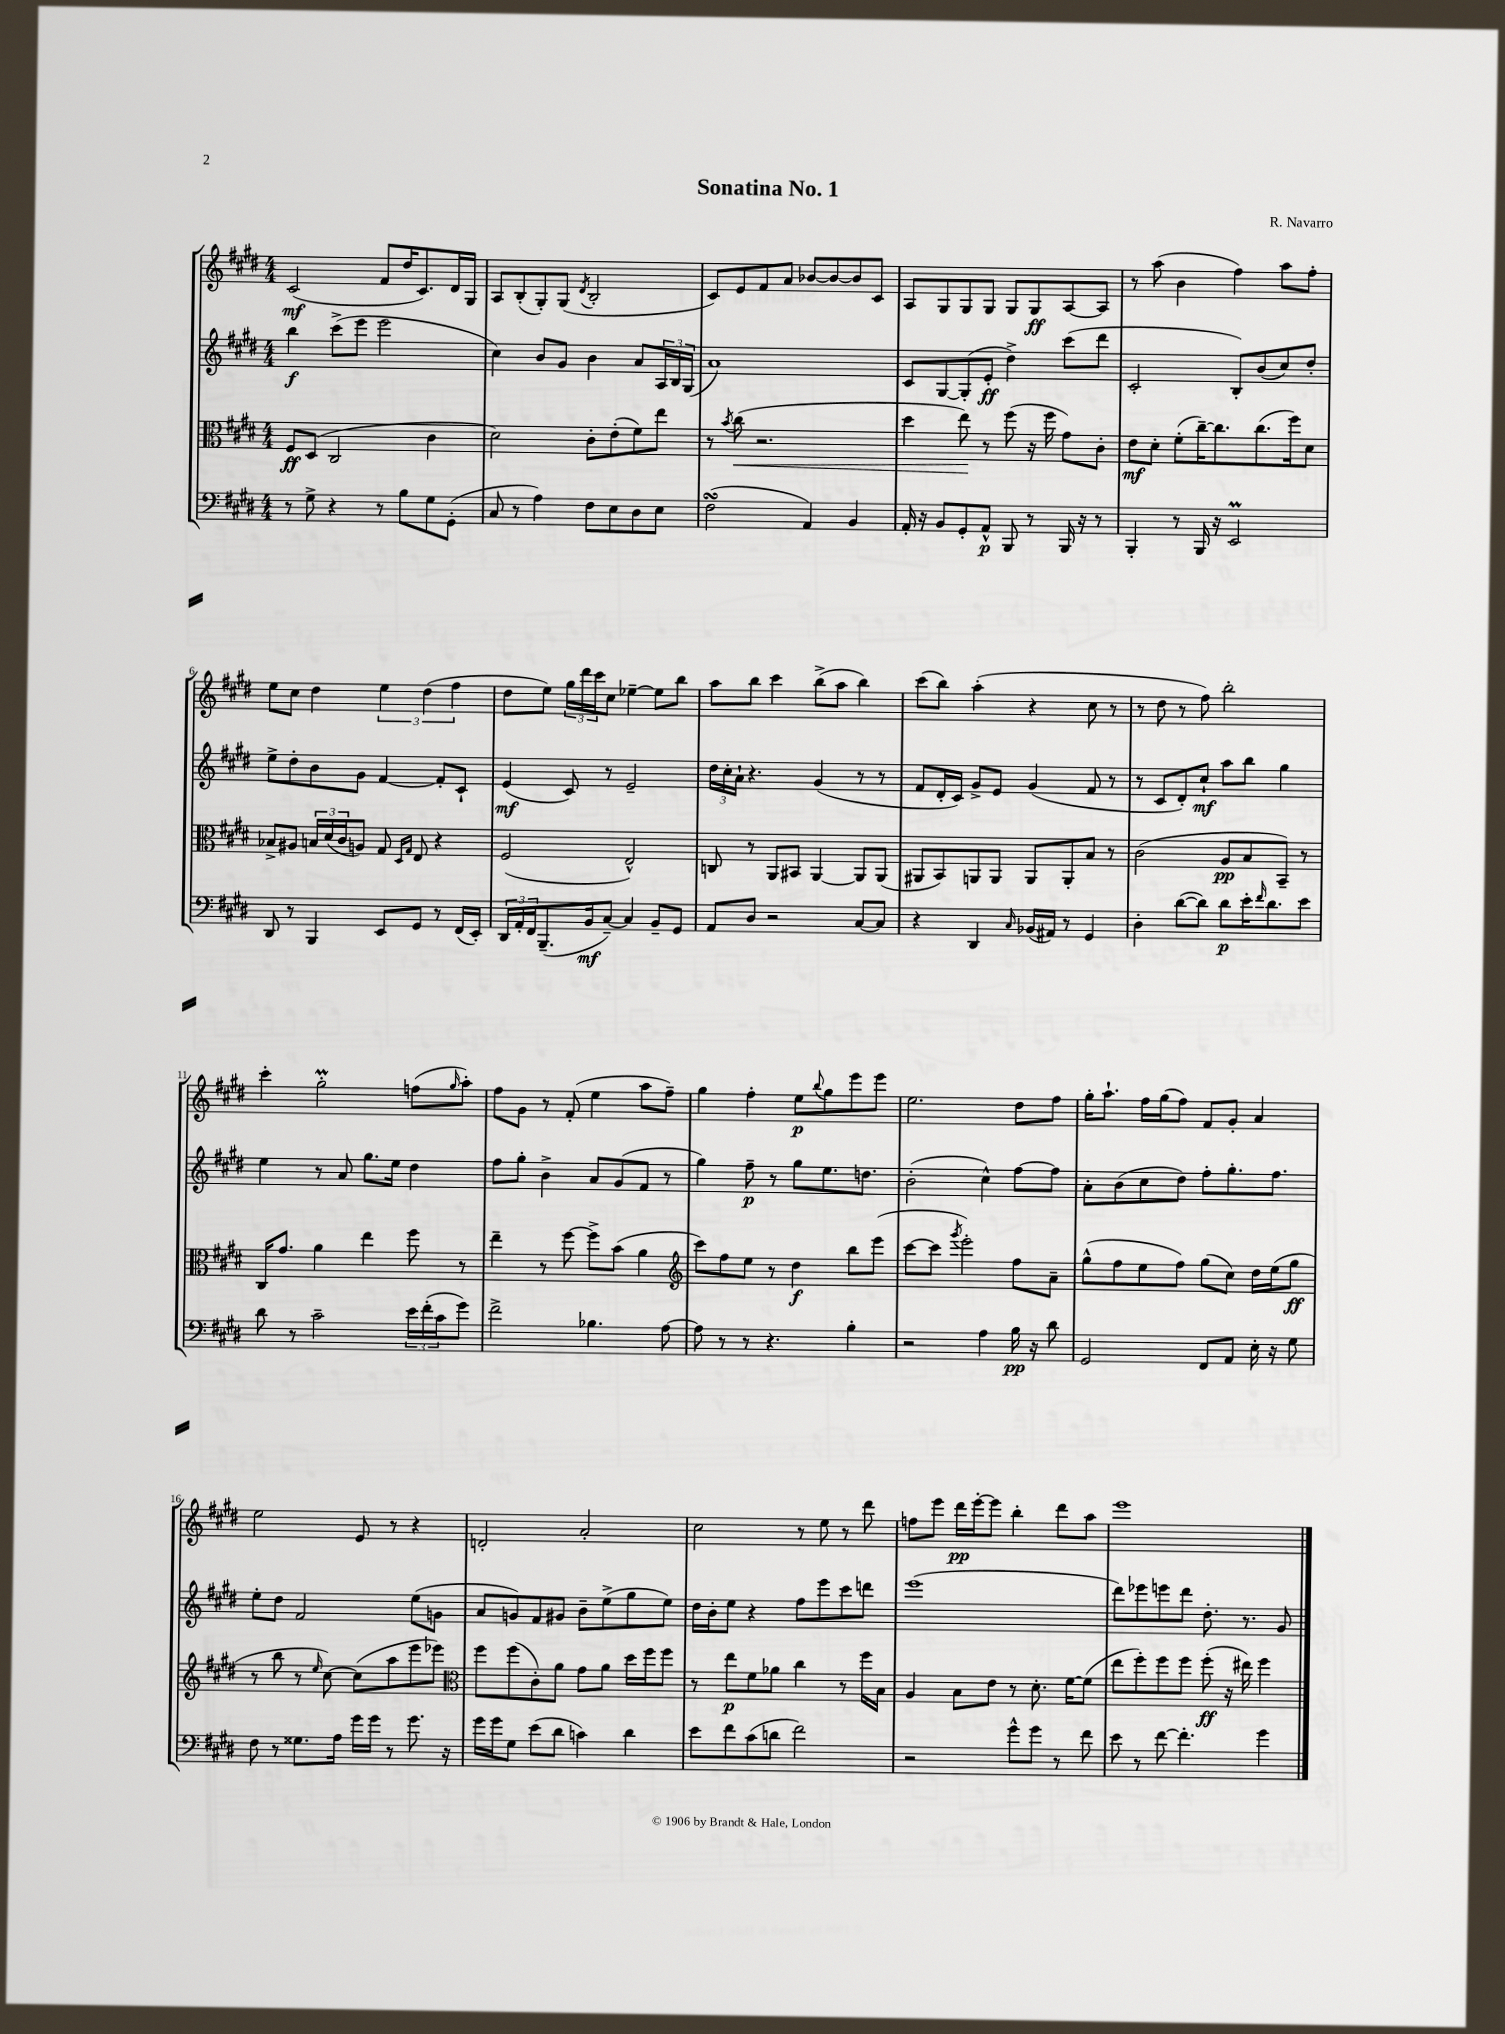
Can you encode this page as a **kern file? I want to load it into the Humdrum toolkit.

**kern	**dynam	**kern	**dynam	**kern	**dynam	**kern	**dynam
*part4	*part4	*part3	*part3	*part2	*part2	*part1	*part1
*staff4	*staff4	*staff3	*staff3	*staff2	*staff2	*staff1	*staff1
*clefF4	*	*clefC3	*	*clefG2	*	*clefG2	*
*k[f#c#g#d#]	*	*k[f#c#g#d#]	*	*k[f#c#g#d#]	*	*k[f#c#g#d#]	*
*M4/4	*	*M4/4	*	*M4/4	*	*M4/4	*
=1	=1	=1	=1	=1	=1	=1	=1
8r	.	8F#/L	ff	4bb\	f	(2c#/	mf
8G#^\	.	(8D#/J	.	.	.	.	.
4r	.	2C#/	.	(8ccc#^\L	.	.	.
.	.	.	.	8eee\J	.	.	.
8r	.	.	.	2eee\	.	8f#/L	.
8B\L	.	.	.	.	.	16dd#/K	.
.	.	.	.	.	.	8.c#/)	.
8G#\	.	4c#\	.	.	.	.	.
(8GG#'\J	.	.	.	.	.	16d#/L	.
.	.	.	.	.	.	16G#/JJ	.
=2	=2	=2	=2	=2	=2	=2	=2
8C#/	.	2d#\)	.	4cc#\)	.	8A/L	.
8r	.	.	.	.	.	(8B'/	.
4A\)	.	.	.	8b/L	.	8G#'/)	.
.	.	.	.	8g#/J	.	(8G#/J	.
.	.	.	.	.	.	8qd#/	.
8F#\L	.	8c#'\L	.	4b\	.	2B'/	.
8E\	.	(8e'\	.	.	.	.	.
8D#\	.	8f#\)	.	8a/L	.	.	.
8E\J	.	8ee\J	.	24A/L	.	.	.
.	.	.	.	24B/	.	.	.
.	.	.	.	(24G#/JJ	.	.	.
=3	=3	=3	=3	=3	=3	=3	=3
(2F#sSSS\	.	8r	.	1a)	.	8c#/L)	.
.	.	8qb/	.	.	.	.	.
!	!	!	!LO:HP:b	!	!	!	!
.	.	(8cc#\	<	.	.	8e/	.
.	.	2.r	.	.	.	8f#/	.
.	.	.	.	.	.	8a/J	.
4AA/)	.	.	.	.	.	[8b-X/L	.
.	.	.	.	.	.	8b-/_	.
4BB/	.	.	.	.	.	8b-/]	.
.	.	.	.	.	.	8c#/J	.
=4	=4	=4	=4	=4	=4	=4	=4
16AA'/	.	4dd#\	.	8c#/L	.	8A/L	.
16r	.	.	.	.	.	.	.
8BB/L	.	.	.	[8G#/	.	8G#/	.
8GG#'/	.	8ee\)	.	(8G#'/]	.	8G#/	.
8AA^^/J	p	8r	[	8e'/J	ff	8G#/J	.
8BBB/	.	(8ff#\	.	4dd#^\)	.	8G#/L	.
8r	.	16r	.	.	.	8G#/	ff
.	.	16ff#\	.	.	.	.	.
16BBB/	.	8g#\L)	.	(8ccc#\L	.	[8A/	.
16r	.	.	.	.	.	.	.
8r	.	8c#'\J	.	8ddd#\J	.	8A/J]	.
=5	=5	=5	=5	=5	=5	=5	=5
4BBB'/	.	8e\L	mf	2c#'/	.	8r	.
.	.	8d#'\J	.	.	.	(8aa\	.
8r	.	(8f#'\L	.	.	.	4b\	.
16BBB/	.	[16cc#~\K)	.	.	.	.	.
16r	.	8.cc#\]	.	.	.	.	.
2EEM/	.	.	.	8B'/L)	.	4ff#\)	.
.	.	(8.cc#\	.	(8b/	.	.	.
.	.	.	.	8cc#/)	.	8aa\L	.
.	.	16ff#\k)	.	.	.	.	.
.	.	8d#\J	.	8dd#'/J	.	8ff#'\J	.
!!LO:LB:g=z
=6	=6	=6	=6	=6	=6	=6	=6
8DD#/	.	8B-X^/L	.	8ee^\L	.	8ee\L	.
8r	.	8A#X/J	.	8dd#'\	.	8cc#\J	.
4BBB/	.	24Bn/LL	.	8b\	.	4dd#\	.
.	.	(24d#/	.	.	.	.	.
.	.	24c#/J	.	.	.	.	.
.	.	8An/J)	.	8g#\J	.	.	.
8EE/L	.	8G#/	.	[4f#/	.	6ee\	.
.	.	16qqD#/LL	.	.	.	.	.
.	.	16qqG#/JJ	.	.	.	.	.
8GG#/J	.	8E/	.	.	.	.	.
.	.	.	.	.	.	(6dd#\	.
8r	.	4r	.	8f#'/L]	.	.	.
.	.	.	.	.	.	6ff#\	.
(16FF#/LL	.	.	.	8c#`/J	.	.	.
16EE'/JJ)	.	.	.	.	.	.	.
=7	=7	=7	=7	=7	=7	=7	=7
24DD#/LL	.	(2F#/	.	(4e/	mf	8dd#\L	.
24AA'/	.	.	.	.	.	.	.
24FF#/J	.	.	.	.	.	.	.
(8.BBB~/	.	.	.	.	.	8ee\J)	.
.	.	.	.	8c#/)	.	24gg#\LL	.
.	.	.	.	.	.	24ddd#\	.
16BB/k	mf	.	.	.	.	.	.
.	.	.	.	.	.	24ccc#\J	.
[8C#~/J)	.	.	.	8r	.	8cc#\J	.
4C#/]	.	2E^^/)	.	2e~/	.	[4ee-X~\	.
8BB~/L	.	.	.	.	.	8ee-\L]	.
8GG#/J	.	.	.	.	.	8bb\J	.
=8	=8	=8	=8	=8	=8	=8	=8
8AA/L	.	8Cn/	.	24dd#\LL	.	8aa\L	.
.	.	.	.	24cc#'\	.	.	.
.	.	.	.	24a`\JJ	.	.	.
8D#/J	.	8r	.	4.r	.	8bb\J	.
2r	.	8AA/L	.	.	.	4ccc#\	.
.	.	8BB#X/J	.	.	.	.	.
.	.	[4AA/	.	(4g#/	.	(8bb^\L	.
.	.	.	.	.	.	8aa\J	.
[8C#/L	.	8AA/L]	.	8r	.	4bb\)	.
8C#/J]	.	(8AA/J	.	8r	.	.	.
=9	=9	=9	=9	=9	=9	=9	=9
4r	.	8AA#X/L	.	8f#/L	.	(8ccc#\L	.
.	.	8BB/)	.	16d#'/L	.	8bb\J)	.
.	.	.	.	16c#/JJ)	.	.	.
4DD#/	.	8AAn/	.	8g#^/L	.	(4aa'\	.
.	.	8AA/J	.	8e/J	.	.	.
16qqC#/	.	.	.	.	.	.	.
(16BB-X/LL	.	8AA/L	.	(4g#/	.	4r	.
16AA#X/JJ)	.	.	.	.	.	.	.
8r	.	8AA'/	.	.	.	.	.
4GG#/	.	8B/J	.	8f#/	.	8cc#\	.
.	.	8r	.	8r	.	8r	.
=10	=10	=10	=10	=10	=10	=10	=10
4D#'\	.	(2c#\	.	8r	.	8r	.
.	.	.	.	8c#/L	.	8dd#\	.
([8d#\L	.	.	.	8d#'/)	.	8r	.
8d#\J])	.	.	.	8cc#`/J	mf	8ff#\)	.
8d#\L	p	8A/L	pp	8aa\L	.	2bb'\	.
16e'\K	.	8B/	.	8bb\J	.	.	.
16qqf#/	.	.	.	.	.	.	.
8.d#\	.	.	.	.	.	.	.
.	.	8BB~/J)	.	4gg#\	.	.	.
8e\J	.	8r	.	.	.	.	.
!!LO:LB:g=z
=11	=11	=11	=11	=11	=11	=11	=11
8d#\	.	16C#/KL	.	4ee\	.	4ccc#'\	.
.	.	8.g#/J	.	.	.	.	.
8r	.	.	.	.	.	.	.
2c#~\	.	4a\	.	8r	.	2gg#m'\	.
.	.	.	.	8a/	.	.	.
.	.	4ee\	.	8.gg#\L	.	.	.
.	.	.	.	16ee\Jk	.	.	.
24e\LL	.	8ff#\	.	4dd#\	.	(8ffn\L	.
(24f#'\	.	.	.	.	.	.	.
24c#\J	.	.	.	.	.	.	.
.	.	.	.	.	.	16qqgg#/	.
8g#\J)	.	8r	.	.	.	8aa'\J)	.
=12	=12	=12	=12	=12	=12	=12	=12
2f#^\	.	4ee~\	.	8ff#\L	.	8ff#\L	.
.	.	.	.	8gg#'\J	.	8g#\J	.
.	.	8r	.	4b^\	.	8r	.
.	.	[8ff#\	.	.	.	(8f#'/	.
4.B-X\	.	8ff#^\L]	.	8a/L	.	4ee\	.
.	.	(8b\J	.	(8g#/	.	.	.
.	.	4a\	.	8f#/J	.	8aa\L	.
[8A\	.	.	.	8r	.	8ff#~\J)	.
=13	=13	=13	=13	=13	=13	=13	=13
*	*	*clefG2	*	*	*	*	*
8A\]	.	8ccc#\L)	.	4gg#\)	.	4gg#\	.
8r	.	8ff#\	.	.	.	.	.
8r	.	8ee\J	.	8ff#~\	p	4ff#'\	.
4.r	.	8r	.	8r	.	.	.
.	.	4dd#\	f	8gg#\L	.	8ee\L	p
.	.	.	.	.	.	8qqbb/	.
.	.	.	.	8.ee\	.	8gg#\	.
4B'\	.	8bb\L	.	.	.	8eee\	.
.	.	.	.	8.ddn\J	.	.	.
.	.	(8eee\J	.	.	.	8eee\J	.
=14	=14	=14	=14	=14	=14	=14	=14
2r	.	[8ccc#\L	.	(2b'\	.	2.ee\	.
.	.	8ccc#\J]	.	.	.	.	.
.	.	8qggg#/	.	.	.	.	.
.	.	2eee'\)	.	.	.	.	.
4A\	.	.	.	4cc#^^\)	.	.	.
16B\	pp	8ff#\L	.	[8ff#\L	.	8dd#\L	.
16r	.	.	.	.	.	.	.
8d#\	.	8a~\J	.	8ff#\J]	.	8ff#\J	.
=15	=15	=15	=15	=15	=15	=15	=15
2GG#/	.	(8gg#^^\L	.	8a'\L	.	16gg#'\KL	.
.	.	.	.	.	.	8.aa`\J	.
.	.	8ff#\	.	(8b\	.	.	.
.	.	8ee\	.	8cc#\	.	16ff#\LL	.
.	.	.	.	.	.	(16gg#\J	.
.	.	8ff#\J)	.	8dd#\J)	.	8ff#\J)	.
8FF#/L	.	(8gg#\L	.	8ff#'\L	.	8f#/L	.
8AA/J	.	8cc#\J)	.	8.gg#'\	.	8g#'/J	.
16E'\	.	16dd#\LL	.	.	.	4a/	.
16r	.	(16ee\J	.	8.ff#\J	.	.	.
8G#\	.	8gg#\J	ff	.	.	.	.
!!LO:LB:g=z
=16	=16	=16	=16	=16	=16	=16	=16
8F#\	.	8r	.	8ee'\L	.	2ee\	.
8r	.	8bb\	.	8dd#\J	.	.	.
8.G##X\L	.	8r	.	2f#/	.	.	.
.	.	16qqee/	.	.	.	.	.
.	.	[8cc#\)	.	.	.	.	.
16A\Jk	.	.	.	.	.	.	.
16g#\LL	.	(8cc#\L]	.	.	.	8e/	.
16g#\JJ	.	.	.	.	.	.	.
8r	.	8aa\	.	.	.	8r	.
8.g#\	.	8eee\	.	(8ee\L	.	4r	.
.	.	8eee-X\J)	.	8gn\J	.	.	.
16r	.	.	.	.	.	.	.
=17	=17	=17	=17	=17	=17	=17	=17
*	*	*clefC3	*	*	*	*	*
16g#\LL	.	8ff#\L	.	8a/L	.	2dn'/	.
16g#\J	.	.	.	.	.	.	.
8G#\J	.	(8ff#\	.	8gn/)	.	.	.
(8e\L	.	8c#'\)	.	8f#/	.	.	.
8d#\J	.	8a\J	.	8g#X/J	.	.	.
4cn\)	.	8g#\L	.	8b~\L	.	2a'/	.
.	.	8a\J	.	(8ee^\	.	.	.
4d#\	.	16dd#\LL	.	8gg#\	.	.	.
.	.	16ff#\J	.	.	.	.	.
.	.	8ff#\J	.	8ee\J)	.	.	.
=18	=18	=18	=18	=18	=18	=18	=18
8e\L	.	8r	.	16dd#\LL	.	2cc#\	.
.	.	.	.	16b'\J	.	.	.
8f#\	.	8ee\L	p	8ee\J	.	.	.
(8c#\	.	8f#\	.	4r	.	.	.
8dn\J	.	8a-X\J	.	.	.	.	.
2f#\)	.	4cc#\	.	8ff#\L	.	8r	.
.	.	.	.	8eee\	.	8ee\	.
.	.	8r	.	8ccc#\	.	8r	.
.	.	16ff#\LL	.	8dddn\J	.	8ddd#\	.
.	.	16B\JJ	.	.	.	.	.
=19	=19	=19	=19	=19	=19	=19	=19
2r	.	4A/	.	(1eee	.	8ffn\L	.
.	.	.	.	.	.	8eee\J	.
.	.	8B\L	.	.	.	16ddd#\LL	pp
.	.	.	.	.	.	[16eee'\J	.
.	.	8e\J	.	.	.	8eee\J]	.
8g#^^\L	.	8r	.	.	.	4bb'\	.
8g#\J	.	8.d#'\	.	.	.	.	.
8r	.	.	.	.	.	8ddd#\L	.
.	.	[16f#\KL	.	.	.	.	.
8f#\	.	(8f#\J]	.	.	.	8aa\J	.
=20	=20	=20	=20	=20	=20	=20	=20
8e\	.	8ee\L	.	8ddd#\L)	.	1eee	.
8r	.	8ff#'\)	.	8eee-X\	.	.	.
[8f#\	.	8ff#\	.	8eeen\	.	.	.
4.f#'\]	.	8ff#\J	.	8ddd#\J	.	.	.
.	.	(8ff#'\	ff	8.dd#'\	.	.	.
.	.	16r	.	.	.	.	.
.	.	16ee#X\)	.	8.r	.	.	.
4g#\	.	4ff#\	.	.	.	.	.
.	.	.	.	8g#/	.	.	.
==	==	==	==	==	==	==	==
*-	*-	*-	*-	*-	*-	*-	*-
